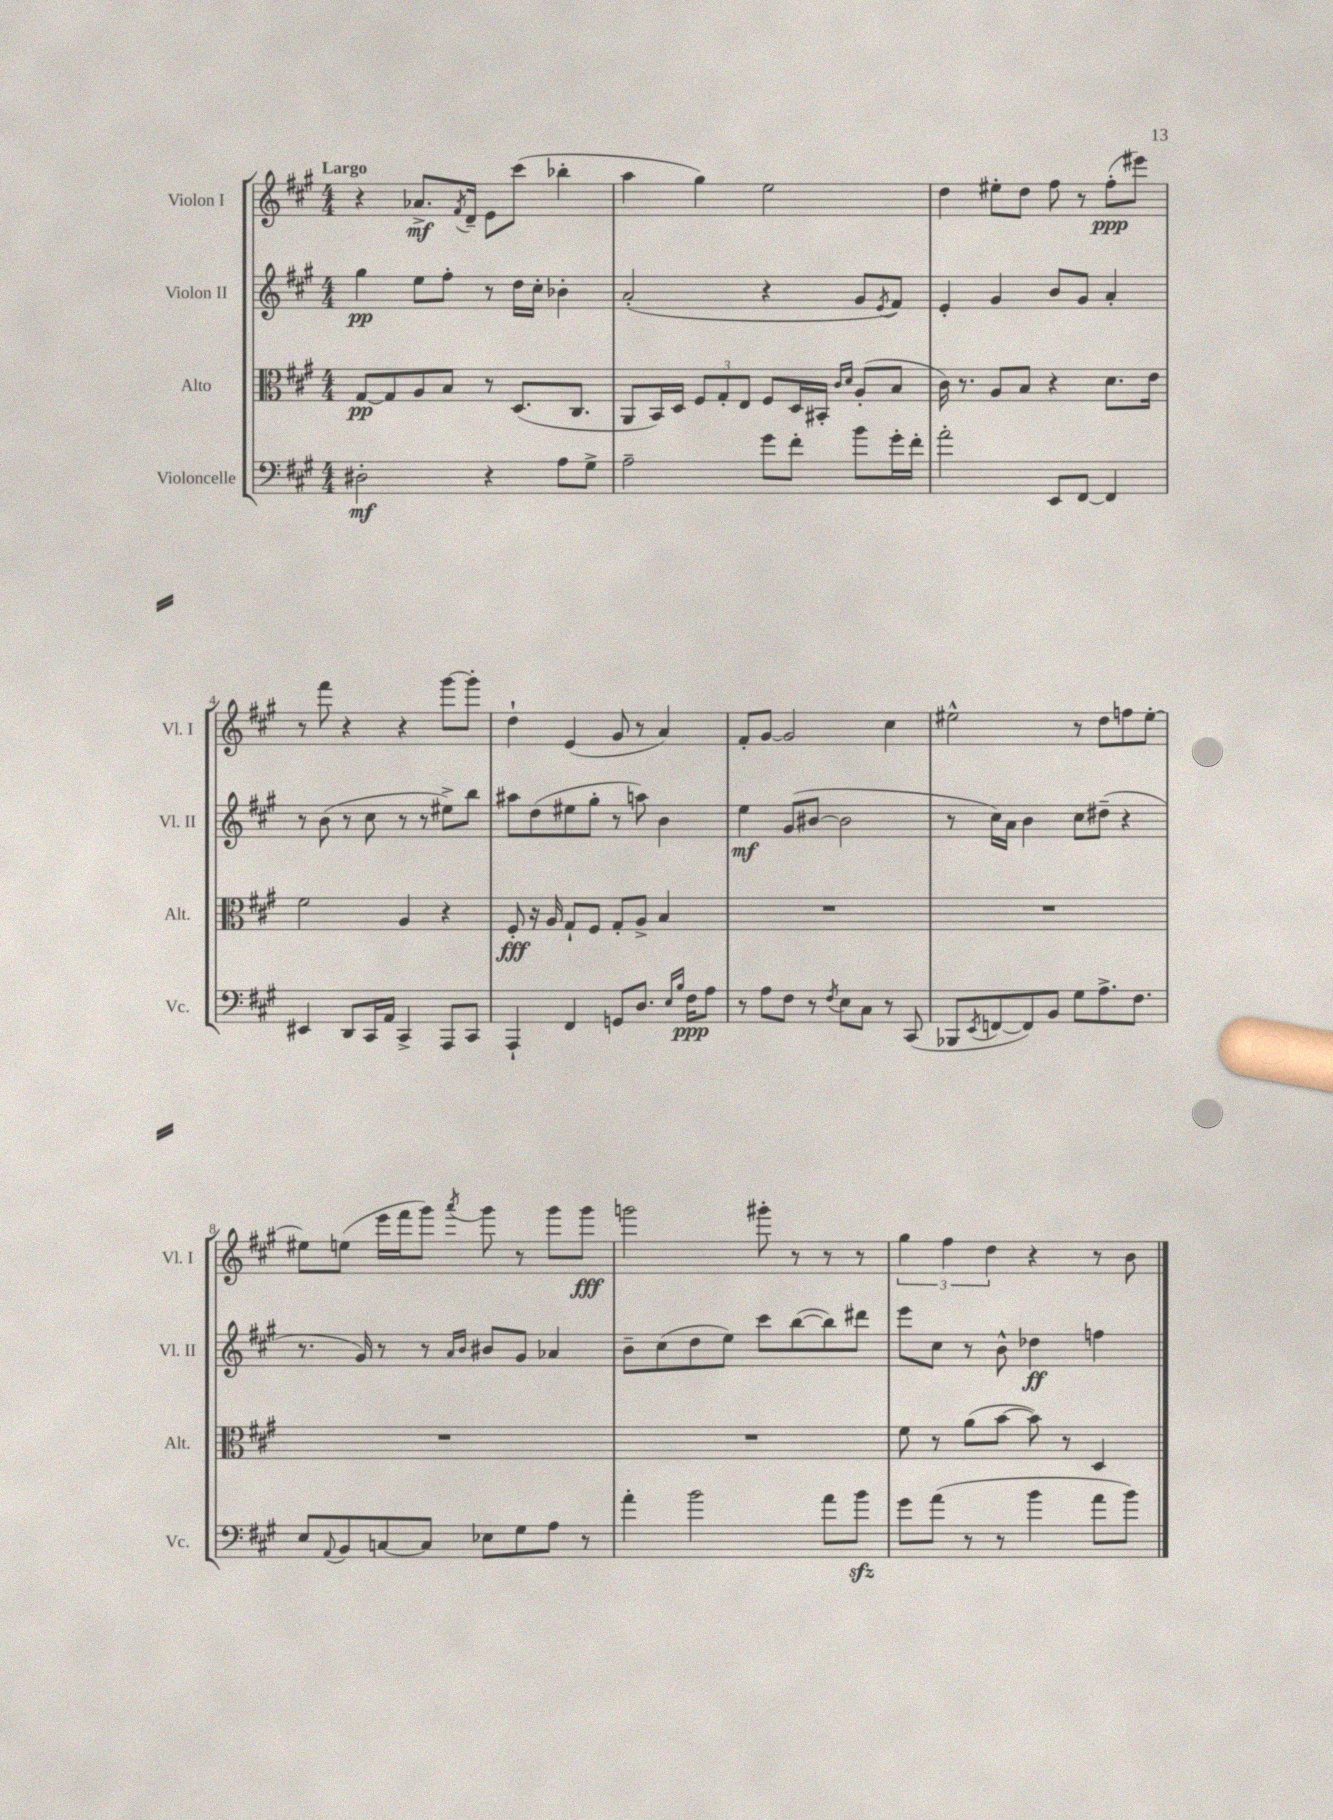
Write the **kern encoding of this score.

**kern	**dynam	**kern	**dynam	**kern	**dynam	**kern	**dynam
*part4	*part4	*part3	*part3	*part2	*part2	*part1	*part1
*staff4	*staff4	*staff3	*staff3	*staff2	*staff2	*staff1	*staff1
*I"Violoncelle	*	*I"Alto	*	*I"Violon II	*	*I"Violon I	*
*I'Vc.	*	*I'Alt.	*	*I'Vl. II	*	*I'Vl. I	*
*clefF4	*	*clefC3	*	*clefG2	*	*clefG2	*
*k[f#c#g#]	*	*k[f#c#g#]	*	*k[f#c#g#]	*	*k[f#c#g#]	*
*M4/4	*	*M4/4	*	*M4/4	*	*M4/4	*
=1	=1	=1	=1	=1	=1	=1	=1
!	!	!	!	!	!	!LO:TX:a:B:t=Largo	!
2D#X'\	mf	[8G#/L	pp	4gg#\	pp	4r	.
.	.	8G#/]	.	.	.	.	.
.	.	8A/	.	8ee\L	.	8.a-X^/L	mf
.	.	8B/J	.	8ff#'\J	.	.	.
.	.	.	.	.	.	8qf#/	.
.	.	.	.	.	.	16d~/Jk	.
4r	.	8r	.	8r	.	8e\L	.
.	.	(8.D/L	.	16dd\LL	.	(8ccc#\J	.
.	.	.	.	16cc#'\JJ	.	.	.
8A\L	.	.	.	4b-X'\	.	4bb-X'\	.
.	.	8.C#/J	.	.	.	.	.
8G#^\J	.	.	.	.	.	.	.
=2	=2	=2	=2	=2	=2	=2	=2
2A~\	.	8AA/L	.	(2a'/	.	4aa\	.
.	.	16BB/L)	.	.	.	.	.
.	.	16D/JJ	.	.	.	.	.
.	.	12F#/L	.	.	.	4gg#\)	.
.	.	12G#'/	.	.	.	.	.
.	.	12E/J	.	.	.	.	.
8g#\L	.	8F#/L	.	4r	.	2ee\	.
8f#'\J	.	16D/L	.	.	.	.	.
.	.	16BB#X'/JJ	.	.	.	.	.
.	.	16qqc#/LL	.	.	.	.	.
.	.	16qqd/JJ	.	.	.	.	.
8b\L	.	(8A'/L	.	8g#/L	.	.	.
.	.	.	.	8qe/	.	.	.
16g#'\L	.	8B/J	.	8f#/J)	.	.	.
16f#'\JJ	.	.	.	.	.	.	.
=3	=3	=3	=3	=3	=3	=3	=3
2a'\	.	16c#\)	.	4e'/	.	4dd\	.
.	.	8.r	.	.	.	.	.
.	.	8A/L	.	4g#/	.	8ee#X'\L	.
.	.	8B/J	.	.	.	8dd\J	.
8EE/L	.	4r	.	8b/L	.	8ff#\	.
[8FF#/J	.	.	.	8g#/J	.	8r	.
4FF#/]	.	8.d\L	.	4a'/	.	(8ff#'\L	ppp
.	.	.	.	.	.	8eee#X\J)	.
.	.	16e\Jk	.	.	.	.	.
!!LO:LB:g=z
=4	=4	=4	=4	=4	=4	=4	=4
4EE#X/	.	2f#\	.	8r	.	8r	.
.	.	.	.	(8b\	.	8fff#\	.
8DD/L	.	.	.	8r	.	4r	.
16CC#/L	.	.	.	8cc#\	.	.	.
16AA/JJ	.	.	.	.	.	.	.
4CC#^/	.	4A/	.	8r	.	4r	.
.	.	.	.	8r	.	.	.
8AAA/L	.	4r	.	8ee#X^\L)	.	[8ggg#\L	.
8CC#/J	.	.	.	8bb\J	.	8ggg#'\J]	.
=5	=5	=5	=5	=5	=5	=5	=5
4AAA`/	.	8F#'/	fff	8aa#X\L	.	4dd`\	.
.	.	16r	.	(8dd\	.	.	.
.	.	16A/	.	.	.	.	.
4FF#/	.	8G#`/L	.	8ee#X\	.	(4e/	.
.	.	8F#/J	.	8gg#'\J	.	.	.
8GGn/L	.	8G#'/L	.	8r	.	8g#/	.
8.D/J	.	8A^/J	.	8aan\)	.	8r	.
.	.	4B/	.	4b\	.	4a/)	.
16qqE/LL	.	.	.	.	.	.	.
16qqB/JJ	.	.	.	.	.	.	.
16F#\KL	ppp	.	.	.	.	.	.
8A\J	.	.	.	.	.	.	.
=6	=6	=6	=6	=6	=6	=6	=6
8r	.	1r	.	4ee\	mf	8f#'/L	.
8A\L	.	.	.	.	.	[8g#/J	.
8F#\J	.	.	.	(8g#/L	.	2g#/]	.
8r	.	.	.	[8b#X/J	.	.	.
8qF#/	.	.	.	.	.	.	.
8E\L	.	.	.	2b#\]	.	.	.
8C#\J	.	.	.	.	.	.	.
8r	.	.	.	.	.	4cc#\	.
(8CC#/	.	.	.	.	.	.	.
=7	=7	=7	=7	=7	=7	=7	=7
8BBB-X/L	.	1r	.	8r	.	2ee#X^^\	.
8qEE/	.	.	.	.	.	.	.
[8FFn/	.	.	.	16cc#\LL)	.	.	.
.	.	.	.	16a\JJ	.	.	.
8FF/])	.	.	.	4b\	.	.	.
8BB/J	.	.	.	.	.	.	.
8G#\L	.	.	.	8cc#\L	.	8r	.
8.A^\	.	.	.	(8dd#X~\J	.	8dd\L	.
.	.	.	.	4r	.	8ffn\	.
8.F#\J	.	.	.	.	.	.	.
.	.	.	.	.	.	[8ee#'\J	.
!!LO:LB:g=z
=8	=8	=8	=8	=8	=8	=8	=8
8E/L	.	1r	.	8.r	.	8ee#X\L]	.
8qqAA/	.	.	.	.	.	.	.
8BB/	.	.	.	.	.	(8een\J	.
.	.	.	.	16g#/)	.	.	.
[8Cn/	.	.	.	8r	.	16eee\LL	.
.	.	.	.	.	.	16fff#\J	.
8C/J]	.	.	.	8r	.	8ggg#\J)	.
.	.	.	.	16qqa/LL	.	.	.
.	.	.	.	16qqb/JJ	.	8qaaa/	.
8E-X\L	.	.	.	8b#X/L	.	8ggg#\	.
8G#\	.	.	.	8g#/J	.	8r	.
8A\J	.	.	.	4a-X/	.	8ggg#\L	.
8r	.	.	.	.	.	8ggg#\J	fff
=9	=9	=9	=9	=9	=9	=9	=9
4a'\	.	1r	.	8b~\L	.	2gggn\	.
.	.	.	.	(8cc#\	.	.	.
2b\	.	.	.	8dd\	.	.	.
.	.	.	.	8ee\J)	.	.	.
.	.	.	.	8ccc#\L	.	8ggg#X'\	.
.	.	.	.	([8bb\	.	8r	.
8a\L	.	.	.	8bb\])	.	8r	.
8bzz\J	.	.	.	8ddd#X\J	.	8r	.
=10	=10	=10	=10	=10	=10	=10	=10
8g#\L	.	8f#\	.	8eee\L	.	6gg#\	.
(8a\J	.	8r	.	8cc#\J	.	.	.
.	.	.	.	.	.	6ff#\	.
8r	.	(8a\L	.	8r	.	.	.
.	.	.	.	.	.	6dd\	.
8r	.	[8b\J	.	8b^^\	.	.	.
4b\	.	8b\])	.	4dd-X\	ff	4r	.
.	.	8r	.	.	.	.	.
8a\L	.	4D/	.	4ffn\	.	8r	.
8b\J)	.	.	.	.	.	8b\	.
==	==	==	==	==	==	==	==
*-	*-	*-	*-	*-	*-	*-	*-
